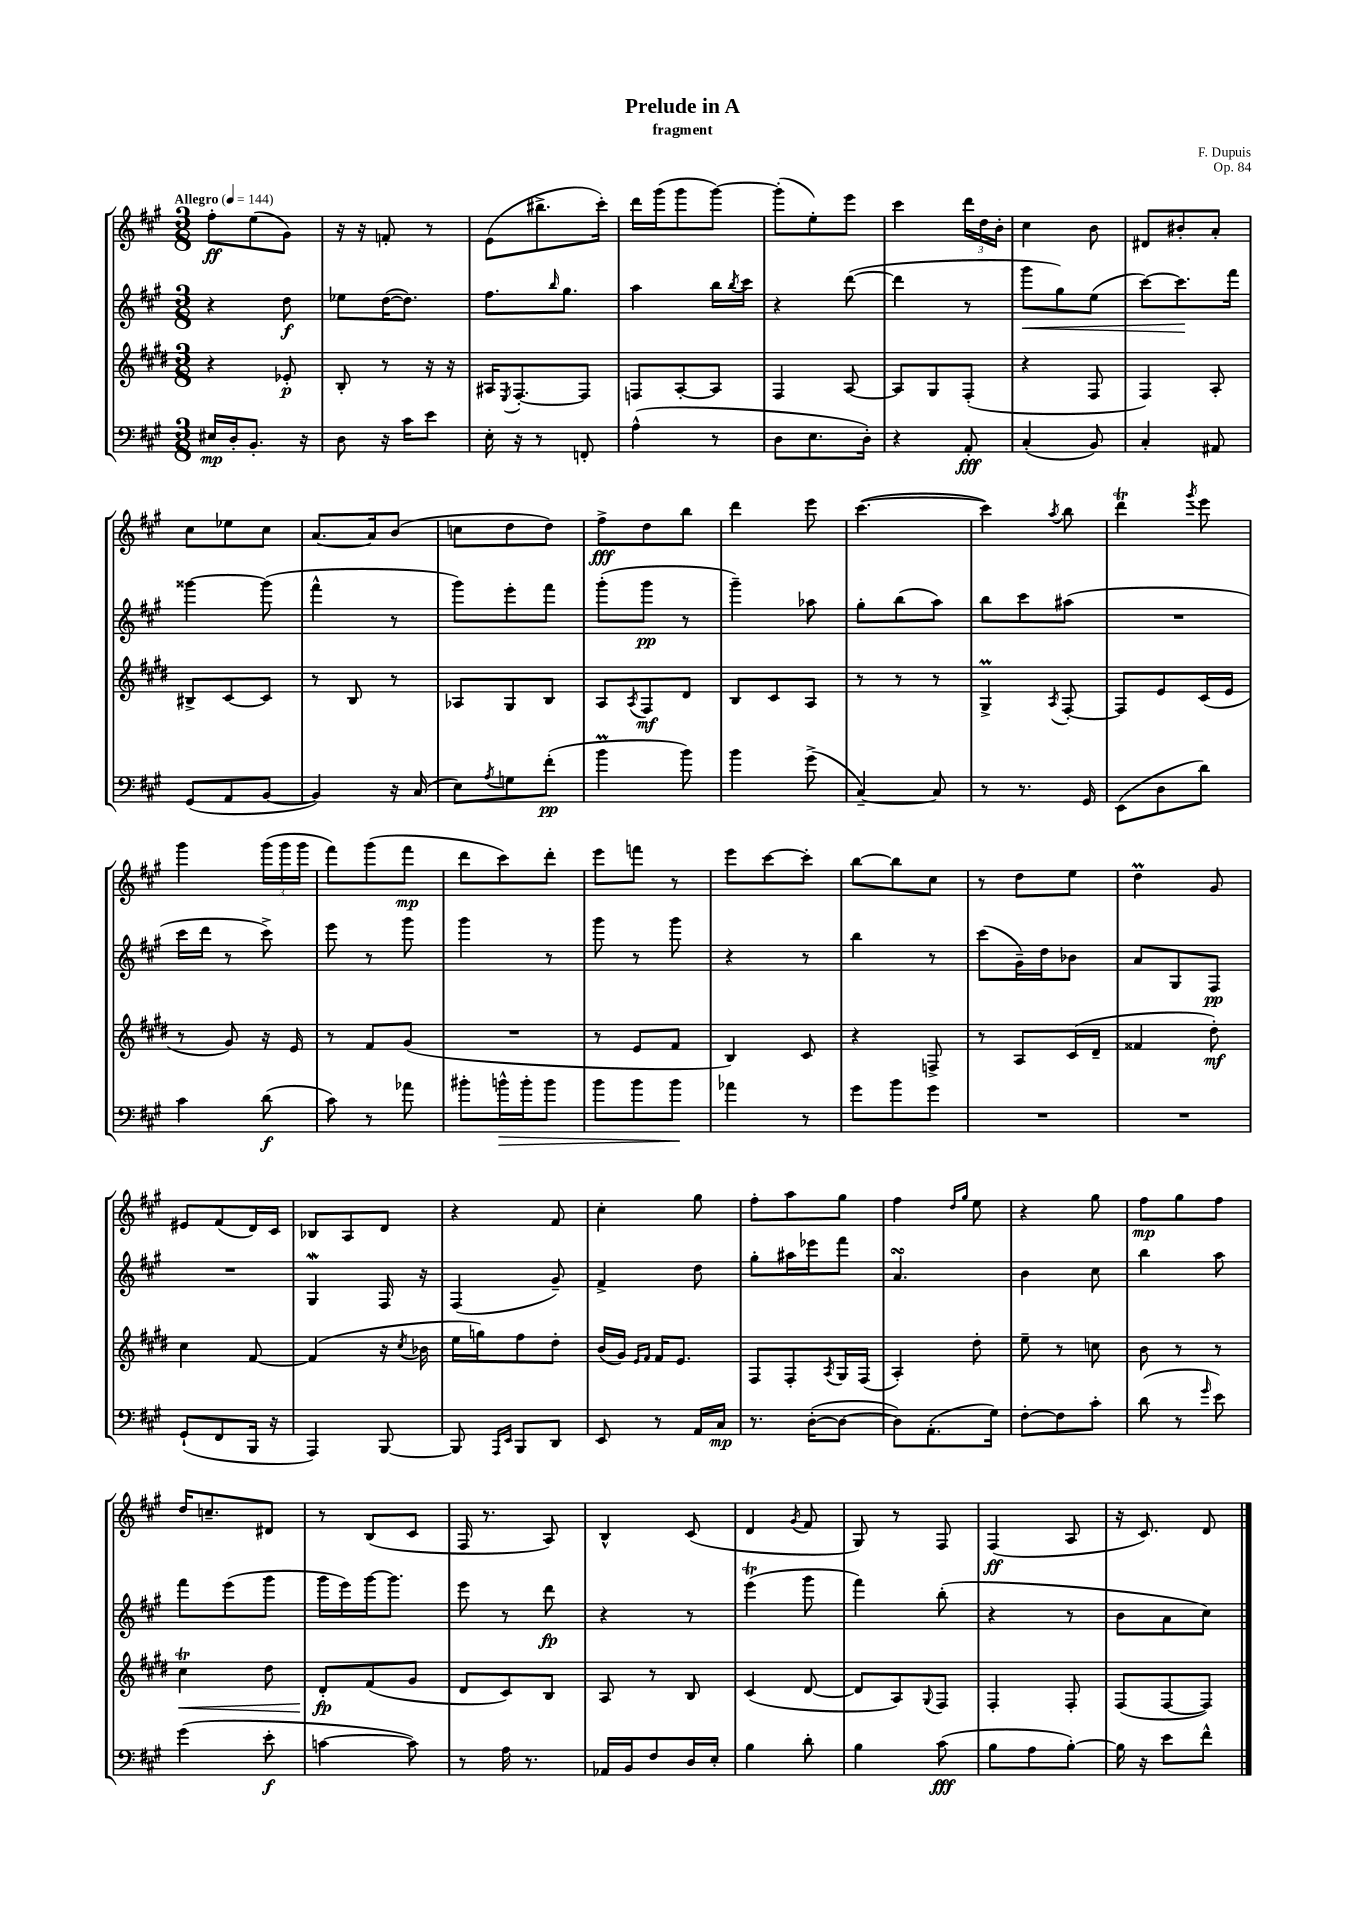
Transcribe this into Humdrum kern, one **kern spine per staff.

**kern	**kern	**kern	**kern
*staff4	*staff3	*staff2	*staff1
*clefF4	*clefG2	*clefG2	*clefG2
*k[f#c#g#]	*k[f#c#g#d#]	*k[f#c#g#]	*k[f#c#g#]
*M3/8	*M3/8	*M3/8	*M3/8
*MM144	*MM144	*MM144	*MM144
16E#	4r	4r	8ff#'
16D'	.	.	.
8.BB'	.	.	(8ee
.	8e-'	8dd	8g#)
16r	.	.	.
=	=	=	=
8D	8B'	8ee-	16r
.	.	.	16r
16r	8r	([16dd	8f'
16c#	.	8.dd])	.
8e	16r	.	8r
.	16r	.	.
=	=	=	=
16E'	16A#	8.ff#	(8e
.	8qE	.	.
16r	[8.F#'	.	.
8r	.	.	8.bb#^
.	.	16qqbb	.
.	.	8.gg#	.
8FF'	8F#]	.	.
.	.	.	16ccc#')
=	=	=	=
(4A^^	8F	4aa	16ddd
.	.	.	(16ggg#
.	[8A'	.	8ggg#
8r	8A]	16bb	[8ggg#)
.	.	8qbb	.
.	.	16ccc#	.
=	=	=	=
8D	4F#	4r	(8ggg#']
8.E	.	.	8ee')
.	[8A	([8ddd	8eee
16D')	.	.	.
=	=	=	=
4r	8A]	4ddd]	4ccc#
.	8G#	.	.
8AA'	(8F#'	8r	24ddd
.	.	.	24dd
.	.	.	24b'
=	=	=	=
(4C#'	4r	8ggg#	4cc#
.	.	8gg#)	.
8BB)	8F#	(8ee	8b
=	=	=	=
4C#'	4F#)	[8ccc#)	8d#
.	.	8.ccc#]	8b#'
8AA#	8A'	.	8a'
.	.	16fff#	.
=	=	=	=
(8GG#	8B#^	[4ggg##	8cc#
8AA	[8c#	.	8ee-
[8BB	8c#]	(8ggg##]	8cc#
=	=	=	=
4BB])	8r	4fff#^^	[8.a
.	8B	.	.
.	.	.	16a]
16r	8r	8r	(8b
(16C#	.	.	.
=	=	=	=
8E)	8A-	8ggg#)	8cc
8qA	.	.	.
8G	8G#	8eee'	8dd
(8f#'	8B	8fff#	8dd)
=	=	=	=
4b	8A	(8ggg#'	8ff#^
.	8qA	.	.
.	8F#	8ggg#	8dd
8b)	8d#	8r	8bb
=	=	=	=
4b	8B	4ggg#~)	4ddd
.	8c#	.	.
(8g#^	8A	8aa-	8eee
=	=	=	=
[4C#~)	8r	8gg#'	([4.ccc#
.	8r	(8bb	.
8C#]	8r	8aa)	.
=	=	=	=
8r	4G#^	8bb	4ccc#])
8.r	.	8ccc#	.
.	8qA	.	8qaa
.	[8F#'	(8aa#	8bb
16GG#	.	.	.
=	=	=	=
(8EE	8F#]	4.r	4ddd
8D	8e	.	.
.	.	.	8qggg#
8d)	(16c#	.	8eee
.	16e	.	.
=	=	=	=
4c#	8r	16ccc#	4ggg#
.	.	16ddd	.
.	8g#)	8r	.
(8d	16r	8ccc#^)	(24ggg#
.	.	.	24ggg#
.	16e	.	.
.	.	.	24ggg#
=	=	=	=
8c#)	8r	8eee	8fff#)
8r	8f#	8r	(8ggg#
8a-	(8g#	8ggg#	8fff#
=	=	=	=
8b#'	4.r	4ggg#	8ddd
16b^^	.	.	8ccc#)
16b'	.	.	.
8b	.	8r	8ddd'
=	=	=	=
8b	8r	8ggg#	8eee
8b	8e	8r	8fff
8b	8f#	8ggg#	8r
=	=	=	=
4a-	4B)	4r	8eee
.	.	.	[8ccc#
8r	8c#	8r	8ccc#']
=	=	=	=
8g#	4r	4bb	[8bb
8b	.	.	8bb]
8g#	8F^	8r	8cc#
=	=	=	=
4.r	8r	(8ccc#	8r
.	8A	16g#~)	8dd
.	.	16dd	.
.	(16c#	8b-	8ee
.	16d#~	.	.
=	=	=	=
4.r	4f##	8a	4dd
.	.	8G#	.
.	8dd#')	8F#	8g#
=	=	=	=
(8GG#`	4cc#	4.r	8e#
8FF#	.	.	(8f#
16BBB	[8f#	.	16d)
16r	.	.	16c#
=	=	=	=
4AAA)	(4f#]	4G#	8B-
.	.	.	8A
[8BBB	16r	16F#	8d
.	8qcc#	.	.
.	16b-	16r	.
=	=	=	=
8BBB]	16ee	(4F#	4r
.	16gg)	.	.
16qqAAA	.	.	.
16qqEE	.	.	.
8BBB	8ff#	.	.
8DD	8dd#'	8g#~)	8f#
=	=	=	=
8EE	(16b	4f#^	4cc#'
.	16g#)	.	.
.	16qqe	.	.
.	16qqf#	.	.
8r	16f#	.	.
.	8.e	.	.
16AA	.	8dd	8gg#
16C#	.	.	.
=	=	=	=
8.r	8F#	8gg#'	8ff#'
.	8F#'	16aa#	8aa
([16D'	.	16eee-	.
.	8qA	.	.
8D_	16G#	8fff#	8gg#
.	(16F#	.	.
=	=	=	=
8D])	4A')	4.a	4ff#
(8.AA'	.	.	.
.	.	.	16qqdd
.	.	.	16qqgg#
.	8dd#'	.	8ee
16G#)	.	.	.
=	=	=	=
[8F#'	8ee~	4b	4r
8F#]	8r	.	.
8c#'	8cc	8cc#	8gg#
=	=	=	=
(8d	8b	4bb	8ff#
8r	8r	.	8gg#
16qqg#	.	.	.
8e)	8r	8aa	8ff#
=	=	=	=
(4g#	4cc#	8fff#	16dd
.	.	.	8.cc~
.	.	(8eee	.
8e'	8dd#	8ggg#	8d#
=	=	=	=
[4c	8d#'	16ggg#	8r
.	.	16eee)	.
.	(8f#	[16ggg#	(8B
.	.	8.ggg#]	.
8c])	8g#	.	8c#
=	=	=	=
8r	8d#	8eee	16F#
.	.	.	8.r
16A	8c#)	8r	.
8.r	.	.	.
.	8B	8ddd	8A)
=	=	=	=
16AA-	8A	4r	4B^^
16BB	.	.	.
8F#	8r	.	.
16D	8B	8r	(8c#
16E'	.	.	.
=	=	=	=
4B	(4c#	(4eee	4d
.	.	.	8qg#
8d'	[8d#	8ggg#	8f#
=	=	=	=
4B	8d#]	4fff#)	8G#)
.	8A)	.	8r
.	8qqG#	.	.
(8c#	8F#	(8bb'	8F#
=	=	=	=
8B	4F#'	4r	(4F#
8A	.	.	.
[8B')	8F#'	8r	8A
=	=	=	=
16B]	(8F#	8b	16r
16r	.	.	8.c#)
8e	[8F#	8a	.
8f#^^	8F#])	8cc#)	8d
==	==	==	==
*-	*-	*-	*-
